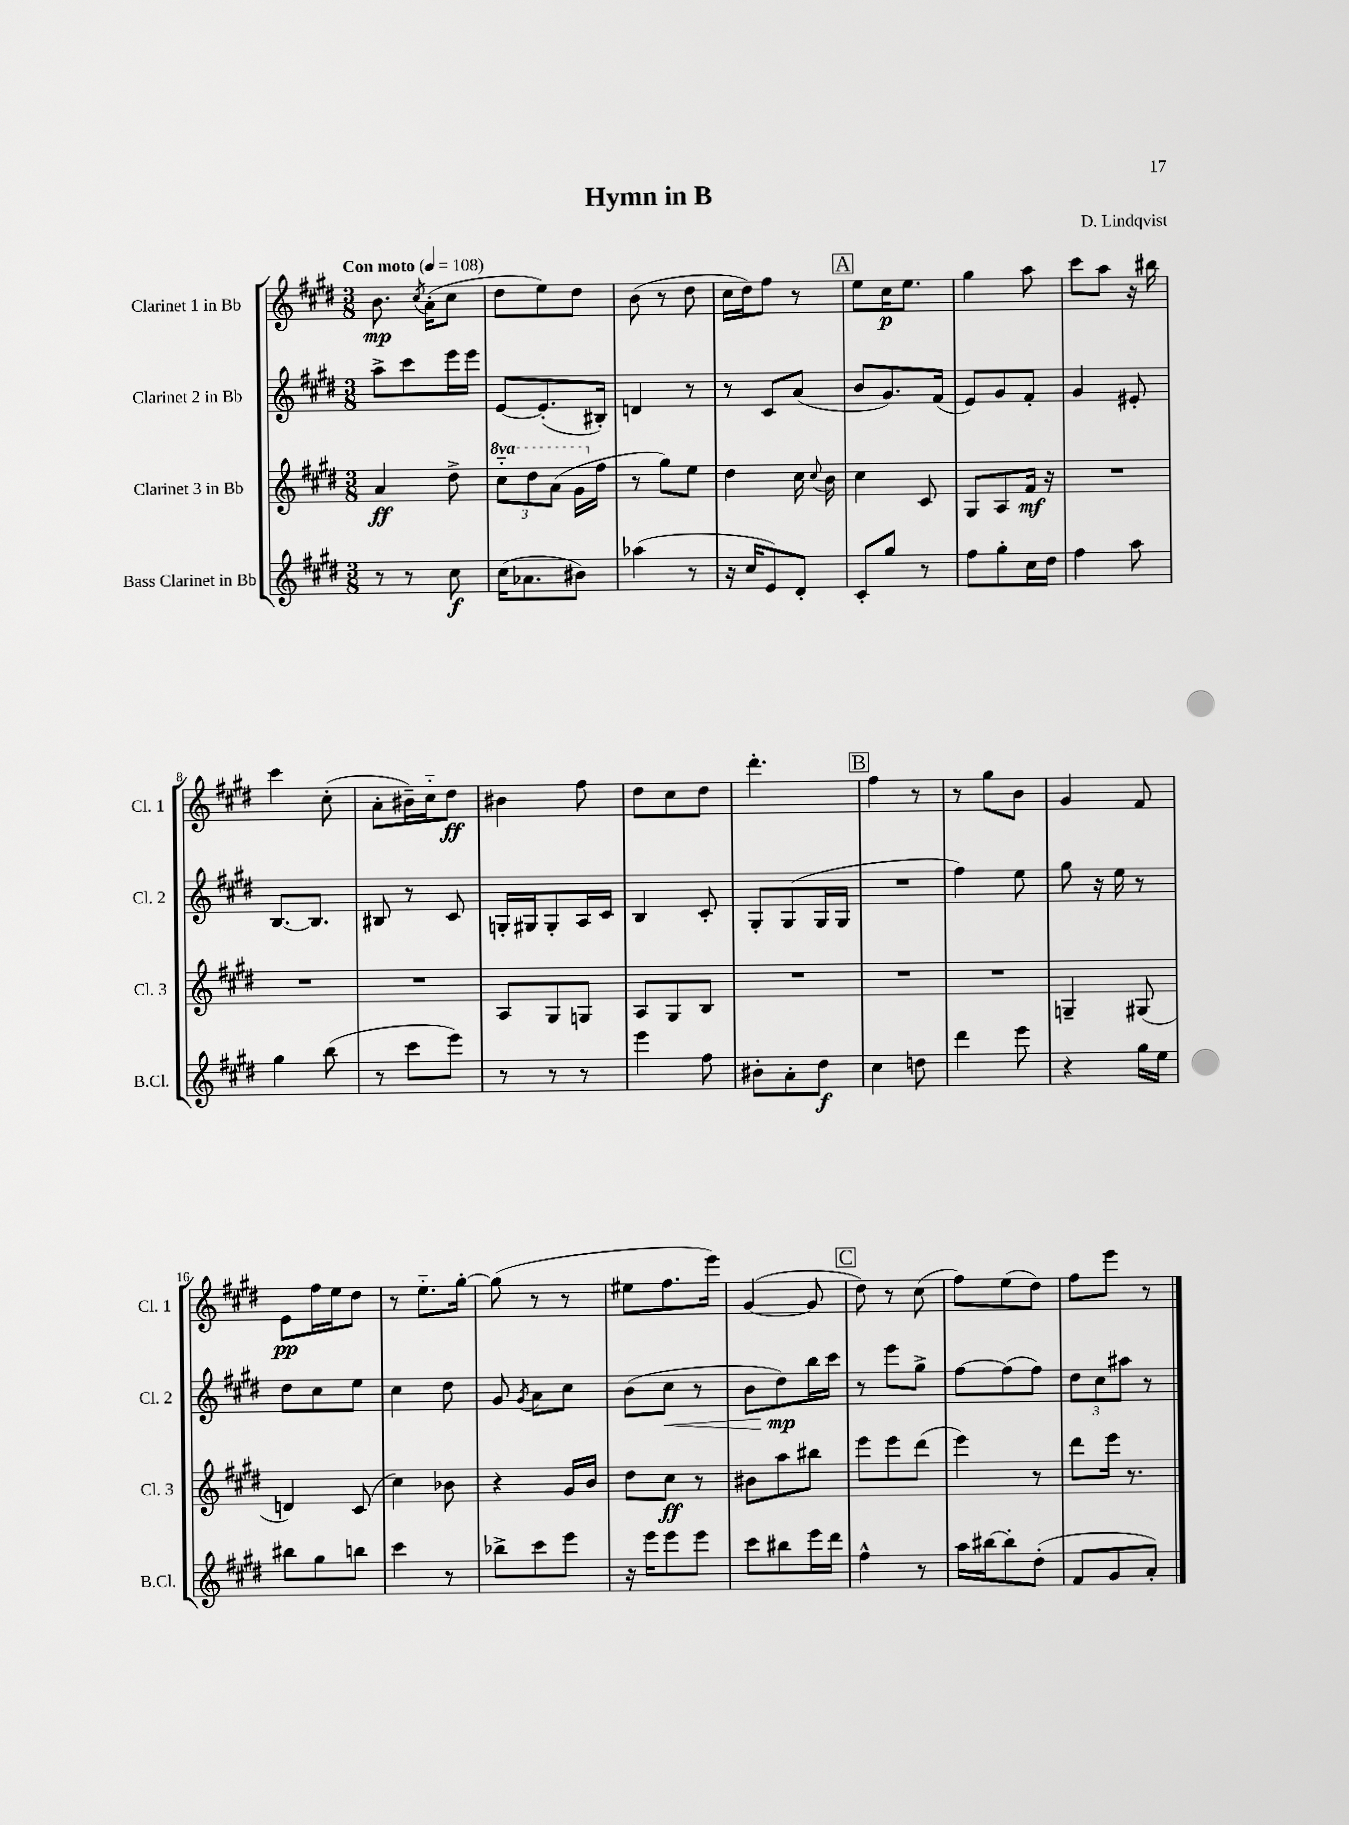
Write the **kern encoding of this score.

**kern	**kern	**kern	**kern
*staff4	*staff3	*staff2	*staff1
*clefG2	*clefG2	*clefG2	*clefG2
*k[f#c#g#d#]	*k[f#c#g#d#]	*k[f#c#g#d#]	*k[f#c#g#d#]
*M3/8	*M3/8	*M3/8	*M3/8
*MM108	*MM108	*MM108	*MM108
8r	4a	8aa^	8.b
8r	.	8ccc#	.
.	.	.	8qcc#
.	.	.	(16a'
8cc#	8dd#^	16eee	8cc#
.	.	16eee	.
=	=	=	=
(16cc#	12ccc#'~	[8e	8dd#
8.a-	.	.	.
.	12ddd#	.	.
.	.	(8.e']	8ee)
.	(12aa	.	.
8b#)	16gg#	.	8dd#
.	16ff#	16B#')	.
=	=	=	=
(4aa-	8r	4d	(8b
.	8gg#)	.	8r
8r	8ee	8r	8dd#
=	=	=	=
16r	4dd#	8r	16cc#
16cc#	.	.	16dd#)
8e)	.	8c#	8ff#
8d#'	16cc#	(8a	8r
.	8qqcc#	.	.
.	16b	.	.
=	=	=	=
8c#'	4cc#	8b	8ee
8gg#	.	8.g#)	16cc#
.	.	.	8.ee
8r	8c#	.	.
.	.	(16f#	.
=	=	=	=
8ff#	8G#	8e)	4gg#
8gg#'	8A	8g#	.
16cc#	16f#	8f#'	8aa
16dd#	16r	.	.
=	=	=	=
4ff#	4.r	4g#	8ccc#
.	.	.	8aa
8aa	.	8e#'	16r
.	.	.	16bb#
=	=	=	=
4gg#	4.r	[8.B	4ccc#
.	.	8.B]	.
(8bb	.	.	(8cc#'
=	=	=	=
8r	4.r	8B#	8a'
8ccc#	.	8r	16b#~)
.	.	.	16cc#'~
8eee)	.	8c#	8dd#
=	=	=	=
8r	8A	16G'	4b#
.	.	16G#	.
8r	8G#	8G#'	.
8r	8G	16A	8ff#
.	.	16c#	.
=	=	=	=
4eee	8A	4B	8dd#
.	8G#	.	8cc#
8ff#	8B	8c#'	8dd#
=	=	=	=
8b#'	4.r	8G#'	4.ddd#'
8a'	.	(8G#	.
8dd#	.	16G#	.
.	.	16G#	.
=	=	=	=
4cc#	4.r	4.r	4ff#
8dd	.	.	8r
=	=	=	=
4ddd#	4.r	4ff#)	8r
.	.	.	8gg#
8eee	.	8ee	8b
=	=	=	=
4r	4G~	8gg#	4g#
.	.	16r	.
.	.	16ee	.
16gg#	(8G#	8r	8f#
16ee	.	.	.
=	=	=	=
8bb#	4d)	8dd#	8e
8gg#	.	8cc#	16ff#
.	.	.	16ee
8bb	(8c#	8ee	8dd#
=	=	=	=
4ccc#	4cc#)	4cc#	8r
.	.	.	8.ee'~
8r	8b-	8dd#	.
.	.	.	[16gg#'
=	=	=	=
8bb-^	4r	8g#	(8gg#]
.	.	8qg#	.
8ccc#	.	8a	8r
8eee	16g#	8cc#	8r
.	16b	.	.
=	=	=	=
16r	8dd#	(8b	8ee#
16eee	.	.	.
8eee	8cc#	8cc#	8.ff#
8eee	8r	8r	.
.	.	.	16eee)
=	=	=	=
8ccc#	8b#	8b	([4g#
8bb#	8aa	8dd#)	.
16eee	8bb#	16bb	8g#]
16ddd#	.	16ccc#	.
=	=	=	=
4ff#^^	8eee	8r	8dd#)
.	8eee	8eee	8r
8r	(8ddd#	8gg#^	(8cc#
=	=	=	=
16aa	4eee)	[8ff#	8ff#)
[16bb#	.	.	.
8bb#']	.	(8ff#]	(8ee
(8dd#'	8r	8ff#)	8dd#)
=	=	=	=
8f#	8ddd#	12dd#	8ff#
.	.	12cc#	.
8g#	16eee	.	8eee
.	.	12aa#	.
.	8.r	.	.
8a')	.	8r	8r
==	==	==	==
*-	*-	*-	*-
